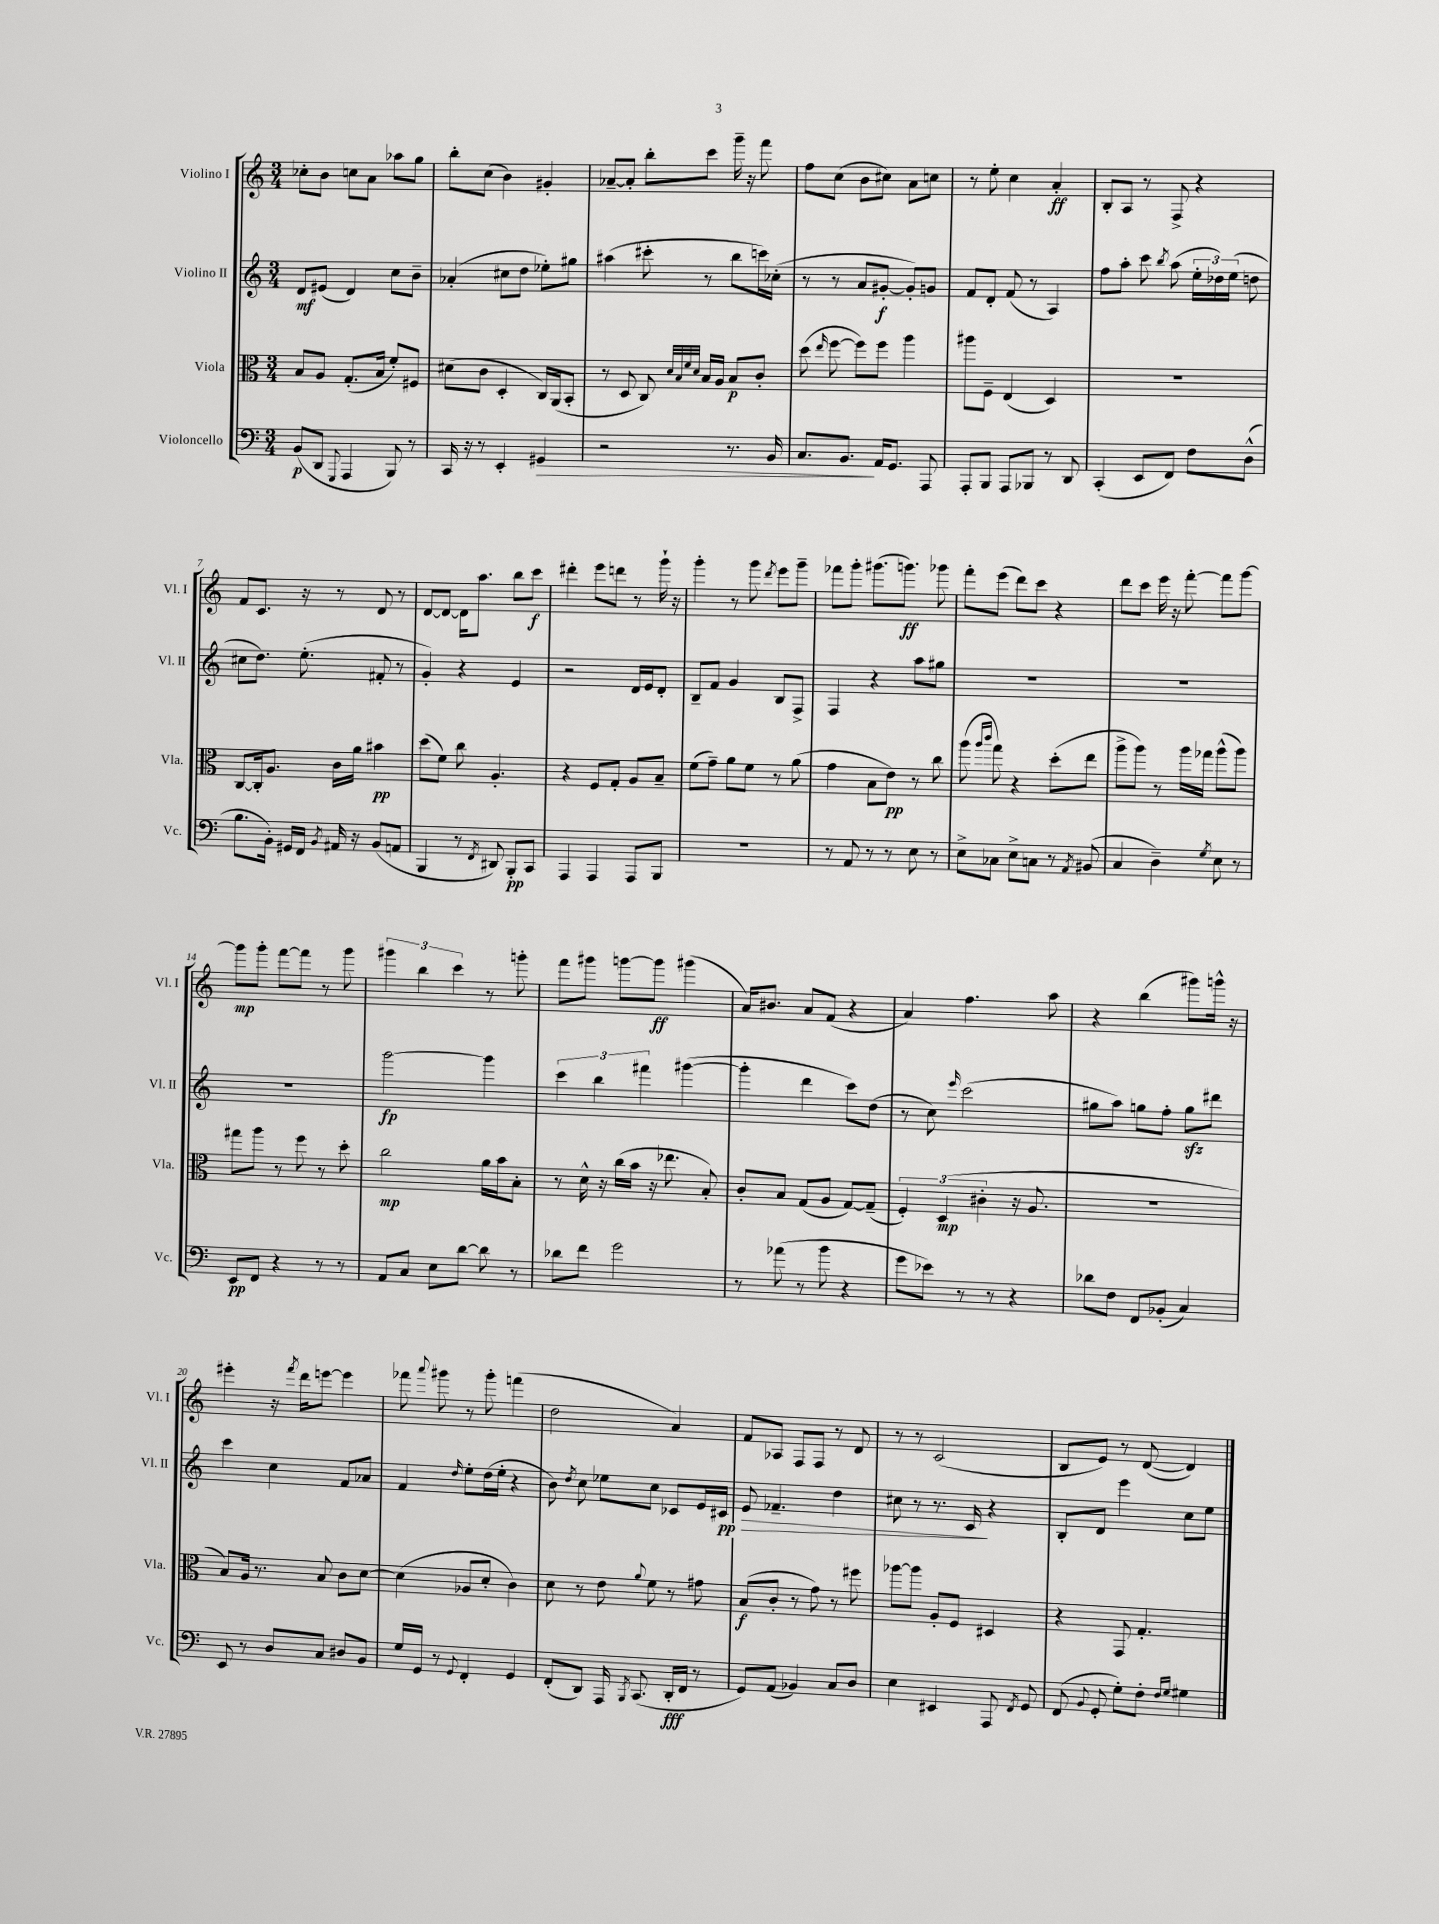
<<
\new StaffGroup <<
\new Staff = "s0" \with { instrumentName = "Violino I" shortInstrumentName = "Vl. I" } {
    \clef treble \key c \major \numericTimeSignature \time 3/4
    \autoBeamOff ces''8[-. b'8] c''8[ a'8] aes''8[ g''8] |
    b''8[-. c''8]( b'4) gis'4-. |
    aes'8[~-- aes'8]-. b''8[-. c'''8] g'''16-- r16 f'''8 |
    f''8[ c''8]( b'8[ cis''8]) a'8[ c''8] |
    r8 e''8-. c''4 a'4-.\ff |
    b8[-. a8] r8 f8-> r4 |
    f'8[ c'8.] r16 r8 d'8 r8 |
    d'8[~ d'8]~ d'16[ a''8.] b''8[ c'''8]\f |
    dis'''4-. e'''8[ d'''8] r8 g'''16-! r16 |
    g'''4-. r8 g'''8 \acciaccatura { d'''8 } e'''8[ g'''8]-- |
    fes'''8[ g'''8]-. gis'''8.[( g'''8.]\ff) ges'''8 |
    f'''8[-. e'''8]( d'''8[) c'''8] r4 |
    d'''8[ c'''8] e'''16 r16 f'''8~-. f'''8[ g'''8]~ |
    g'''8[\mp g'''8]-. f'''8[~ f'''8] r8 g'''8 |
    \tuplet 3/2 { gis'''4 b''4 c'''4 } r8 g'''8-. |
    f'''8[ gis'''8] g'''8[~ g'''8]\ff gis'''4( |
    a'16[) bis'8.] a'8[ f'8]( r4 |
    a'4) f''4. a''8 |
    r4 b''4( gis'''8[) g'''16]-^ r16 |
    eis'''4-. r16 \acciaccatura { f'''8 } d'''16[ e'''8]~ e'''4 |
    fes'''8 \appoggiatura { a'''8 } gis'''8 r8 gis'''8-. f'''4( |
    d''2 a'4) |
    f'8[ aes8] f8[ f8] r8 d'8 |
    r8 r8 c'2( |
    b8[ e'8]) r8 d'8~( d'4) \bar "|." |
}
\new Staff = "s1" \with { instrumentName = "Violino II" shortInstrumentName = "Vl. II" } {
    \clef treble \key c \major \numericTimeSignature \time 3/4
    \autoBeamOff d'8[\mf eis'8]( d'4) c''8[ b'8]-- |
    aes'4-.( cis''8[ d''8] ees''8[-.) gis''8] |
    ais''4( cis'''8-. r8 b''8[ c'''16) ces''16]-.( |
    r8 r8 a'8[ gis'8]~-.\f gis'8[-.) g'8] |
    f'8[ d'8]-. f'8( r8 a4) |
    f''8[ a''8]-. c'''8 \acciaccatura { b''8 } a''8( \tuplet 3/2 { e''16[-. des''16) e''16]( } d''8 |
    cis''8[ d''8.]) e''8.-.( fis'8-. r8 |
    g'4-.) r4 e'4 |
    r2 d'16[ e'16 d'8]-. |
    b8[-- f'8] g'4 b8[ f8]-> |
    f4 r4 a''8[ gis''8] |
    R2. |
    R2. |
    R2. |
    g'''2~\fp g'''4 |
    \tuplet 3/2 { c'''4 b''4 fis'''4 } gis'''4~( |
    gis'''4-. d'''4 c'''8[) d''8]( |
    r8 c''8) \grace { e'''16 } c'''2( |
    gis''8[ a''8]) g''8[ f''8]-. g''8[\sfz dis'''8] |
    c'''4 c''4 f'8[ aes'8] |
    f'4 \grace { d''16 } e''8[-. d''16( e''16]-. r4 |
    b'8) \acciaccatura { d''8 } c''8 ees''8[ c''8] ces'8[ e'16 cis'16]\pp |
    e'8\> fes'4.-- d''4 |
    cis''8 r8 r8. c'16\! r4 |
    b8[-. d'8] e'''4 c''8[ e''8] \bar "|." |
}
\new Staff = "s2" \with { instrumentName = "Viola" shortInstrumentName = "Vla." } {
    \clef alto \key c \major \numericTimeSignature \time 3/4
    \autoBeamOff b8[ a8] g8.[-.( b16] f'8[-.) fis8] |
    dis'8[( c'8] d4-. c16[) a,16( b,8]-. |
    r8 d8 c8) \grace { d'32[ b32 f'32 d'32] } b16[ a16] b8[\p c'8]-. |
    d''8( \grace { e''16 } f''8~ f''8[) f''8] a''4 |
    ais''8[ f8]-- e4( d4) |
    R2. |
    c8[~ c16-. a8.] c'16[ a'16] bis'4\pp |
    d''8[( f'8]) c''8 a4.-. |
    r4 f8[ g8]-. a8[ b8]-- |
    f'8[( g'8]--) a'8[ f'8] r8 a'8( |
    g'4 b8[ e'8]\pp) r8 c''8 |
    a''8( \grace { a''16[ c'''16] } g''8) r4 d''8[-.( e''8] |
    a''8[-> a''8]) r8 a''16[ ges''16] a''8[-^( a''8]) |
    gis''8[ a''8] r8 f''8 r8 d''8-. |
    c''2\mp a'16[ b'16 b8]-. |
    r8 d'16-^ r16 c''16[( b'16] r16 ees''8. b8-.) |
    c'8[-. b8] g8[( a8] g8[~) g8]--( |
    \tuplet 3/2 { f4-.) d4\mp( cis'4-. } r16 a8. |
    R2. |
    b8[) a16] r8. b8 c'8[ d'8]~ |
    d'4( aes8[ d'8]-. c'4) |
    d'8 r8 e'8 \appoggiatura { a'8 } f'8 r8 gis'8 |
    b8[\f( c'8]-. r8 g'8) r8 fis''8 |
    aes''8[~ aes''8] a8[-. f8] dis4 |
    r4 g,8 g4.-. \bar "|." |
}
\new Staff = "s3" \with { instrumentName = "Violoncello" shortInstrumentName = "Vc." } {
    \clef bass \key c \major \numericTimeSignature \time 3/4
    \autoBeamOff b,8[\p( d,8] \appoggiatura { g,,8 } a,,4 b,,8) r8 |
    c,16 r16 r8 e,4-. gis,4\> |
    r2 r8. b,16 |
    c8.[ b,8.]\! a,16[ g,8.] a,,8 |
    a,,8[-. b,,8] a,,8[ bes,,8] r8 d,8 |
    c,4-.( e,8[ f,8]) f8[ d8]-^( |
    b8.[ b,16]-.) gis,16[ f,16] \acciaccatura { b,8 } ais,16 r16 b,8[( a,8] |
    b,,4 r8 \acciaccatura { f,8 } dis,8) b,,8[-.\pp c,8] |
    a,,4 a,,4 a,,8[ b,,8] |
    R2. |
    r8 a,8 r8 r8 e8 r8 |
    e8[-> ces8] e8[-> c8] r8 \acciaccatura { a,8 } bis,8( |
    c4 d4--) \acciaccatura { g8 } e8 r8 |
    e,8[\pp f,8] r4 r8 r8 |
    a,8[ c8] e8[ d'8]~ d'8 r8 |
    des'8[ f'8] g'2 |
    r8 aes'8( r8 b'8 r4 |
    g'8[ ees'8]) r8 r8 r4 |
    des'8[ f8] f,8[ bes,8]-.( c4) |
    e,8 r8 d8[ c8] dis8[ b,8] |
    g16[ g,16] r8 \appoggiatura { g,8 } f,4-. g,4 |
    f,8[-.( d,8]) a,,16 \acciaccatura { b,,8 } c,8.( d,16[-.\fff f,16] r8 |
    g,8[) a,8]( bes,4) c8[ d8] |
    e4 eis,4 a,,8 \acciaccatura { f,8 } g,8 |
    f,8( \appoggiatura { b,8 } g,8-. g8[-.) f8]-. \grace { f16[ g16] } gis4 \bar "|." |
}
>>
>>
